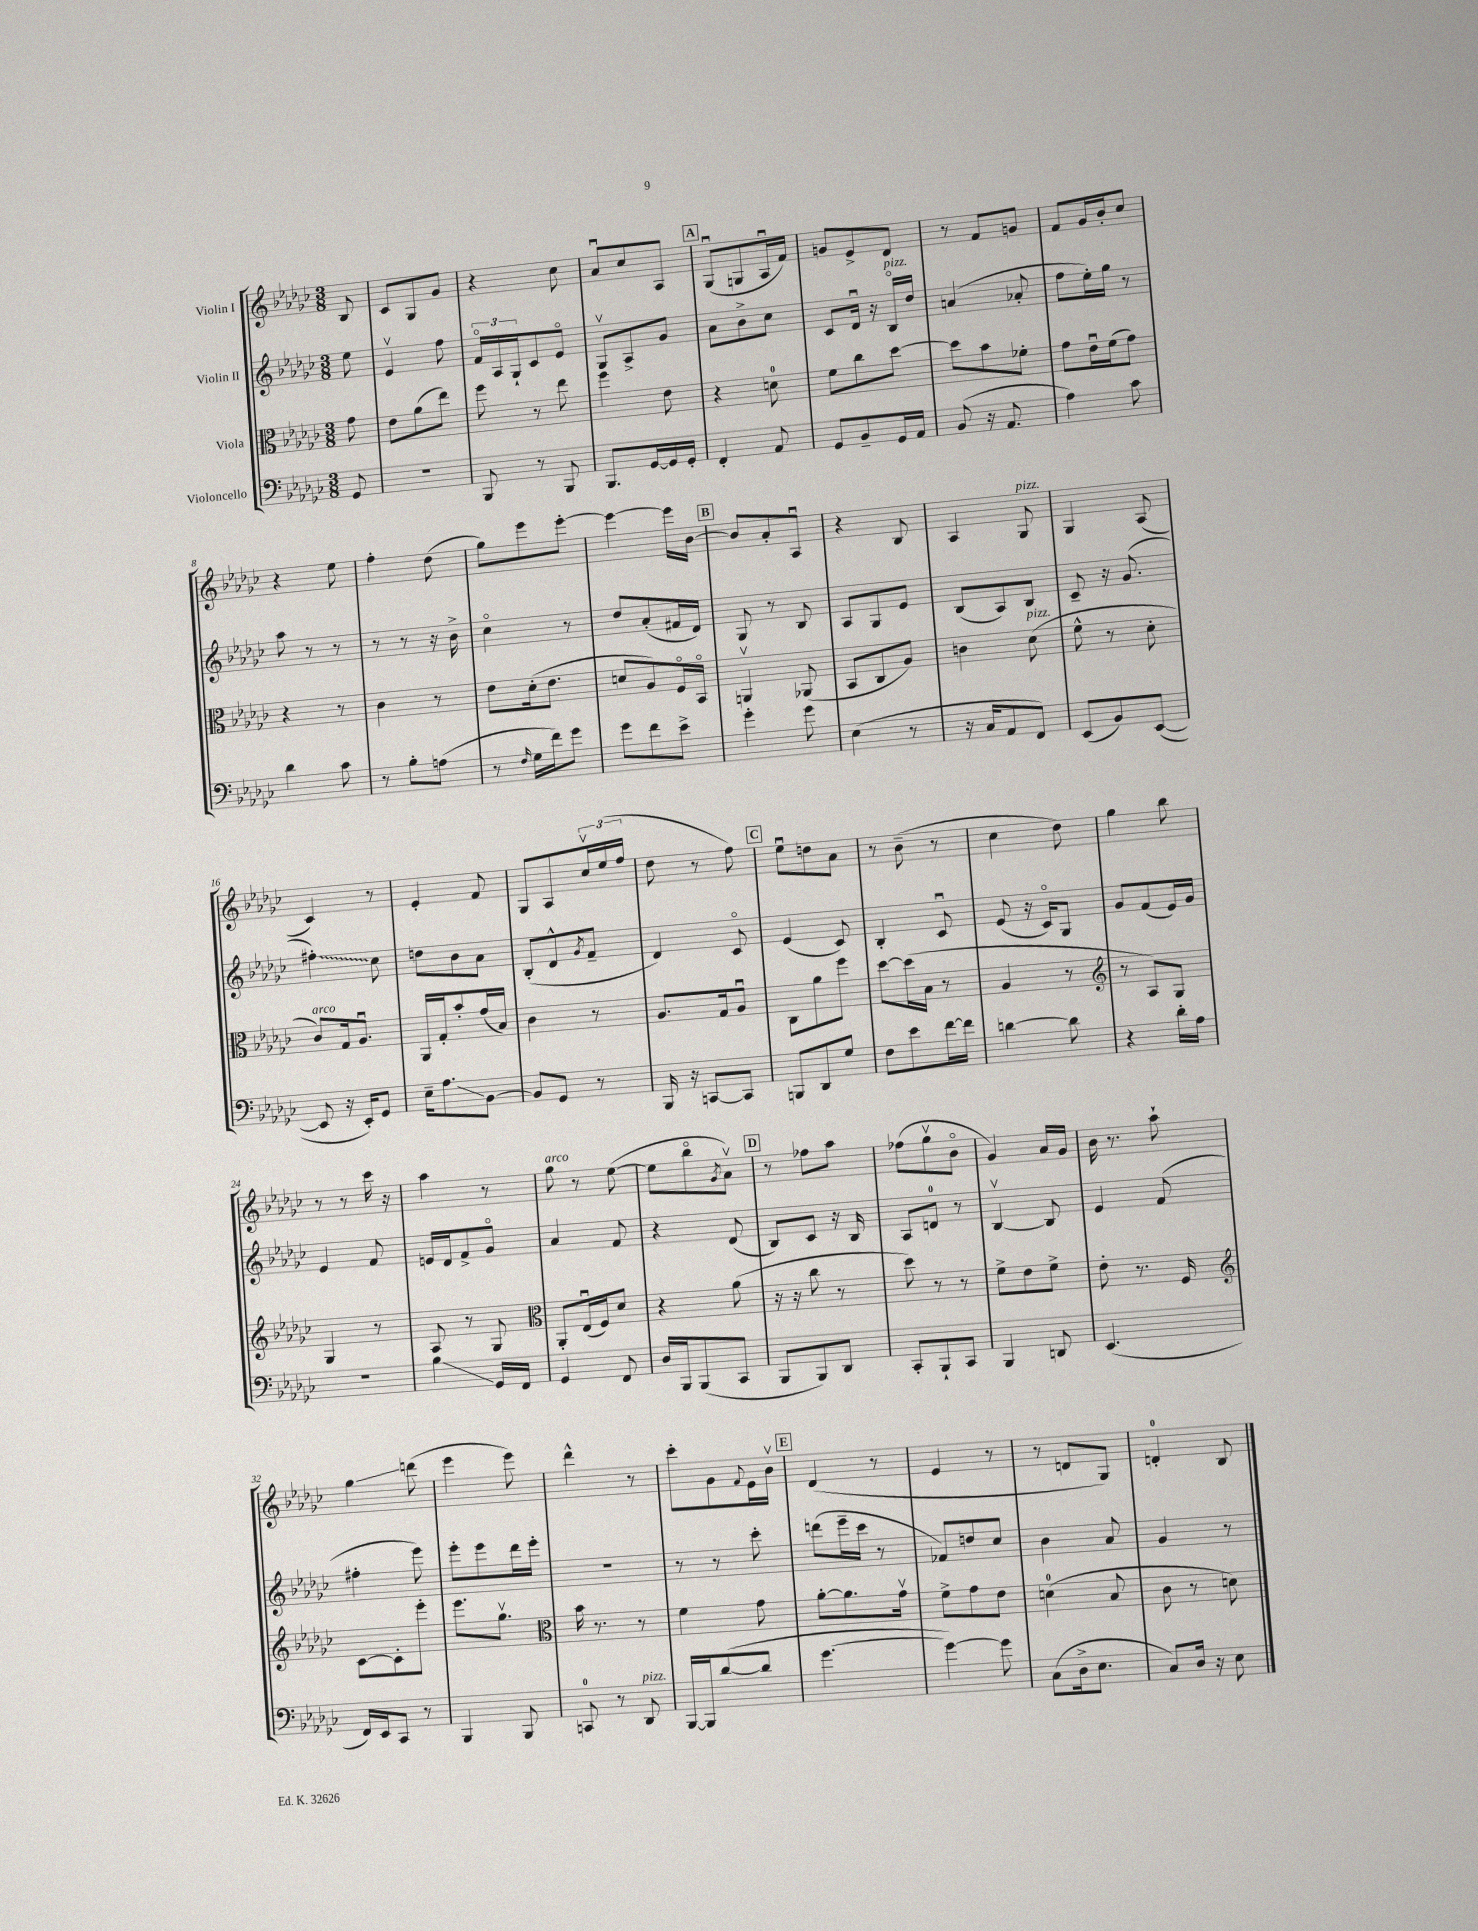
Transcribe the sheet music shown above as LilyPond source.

<<
\new StaffGroup <<
\new Staff = "s0" \with { instrumentName = "Violin I" } {
    \clef treble \key ges \major \numericTimeSignature \time 3/8 \partial 8
    bes8 |
    ces'8 ges8 ges'8 |
    r4 ces''8 |
    aes'8\downbow ces''8 aes8 |
    \mark \markup { \box "A" } ges8\downbow( g8 aes16\downbow f'16) |
    g'8 ees'8-> des'8 |
    r8 f'8 g'8 |
    f'8 ges'16 bes'16-. ces''8 |
    r4 ees''8 |
    f''4-. des''8( |
    ges''8) ees'''8 ees'''8~-. |
    ees'''4~ ees'''16 bes'16~ |
    \mark \markup { \box "B" } bes'8 aes'8-. aes8\downbow |
    r4 bes8 |
    aes4 ges8^\markup { \italic "pizz." } |
    ges4 aes8( |
    ces'4) r8 |
    ees'4-. f'8 |
    ges8 aes8 \tuplet 3/2 { ces''16\upbow ees''16( f''16 } |
    des''8 r8 f''8) |
    \mark \markup { \box "C" } ees''8\downbow d''8 aes'8 |
    r8 bes'8--( r8 |
    ces''4 des''8) |
    ges''4 bes''8 |
    r8 r8 ces'''16 r16 |
    aes''4 r8 |
    ges''8^\markup { \italic "arco" } r8 ees''8~( |
    ees''8 bes''8\flageolet \acciaccatura { ges'8 } aes'8\upbow) |
    \mark \markup { \box "D" } r8 fes''8 aes''8 |
    fes''8( ges''8\upbow bes'8\flageolet |
    ges'4) aes'16 ges'16 |
    bes'16 r8. aes''8-! |
    ges''4\glissando d'''8( |
    ees'''4 ees'''8) |
    des'''4-^ r8 |
    ces'''8-. ges'8 \appoggiatura { f'8 } ees'16 bes'16\upbow |
    \mark \markup { \box "E" } des'4( r8 |
    ees'4 r8 |
    r8 d'8 ges8) |
    d'4-0-. bes8 \bar "|." |
}
\new Staff = "s1" \with { instrumentName = "Violin II" } {
    \clef treble \key ges \major \numericTimeSignature \time 3/8 \partial 8
    ees''8 |
    ees'4\upbow f''8 |
    \tuplet 3/2 { f'16\flageolet aes16 ges16-! } ces'8 ees'8\flageolet |
    ges8\upbow aes8-> ges'8 |
    \mark \markup { \box "A" } aes'8 bes'8-> ces''8 |
    ces'8 des'16\downbow r16 bes16\flageolet^\markup { \italic "pizz." } des''16 |
    a'4( aes'8-. |
    f''8 ees''16-.) ges''16 r8 |
    aes''8 r8 r8 |
    r8 r8 r16 bes'16-> |
    ces''4\flageolet r8 |
    des''8 aes'8-.( fis'16 des'16) |
    \mark \markup { \box "B" } ges8 r8 bes8 |
    aes8 ges8 ees'8 |
    bes8( aes8) bes8 |
    ces'8-- r16 ges'8.( |
    \once \override Glissando.style = #'zigzag fis''4-.\glissando) ces''8 |
    d''8 bes'8 aes'8 |
    bes8-.( des'8-^ \acciaccatura { ges'8 } f'8-- |
    des'4) ces'8\flageolet |
    \mark \markup { \box "C" } ees'4( ces'8) |
    bes4-. ces'8\downbow |
    ees'8( r16 ces'16\flageolet) ges8 |
    ges'8 f'8( ees'16) ges'16 |
    ees'4 f'8 |
    e'16 des'16 f'8-> ges'8\flageolet |
    aes'4 f'8 |
    r4 des'8( |
    \mark \markup { \box "D" } bes8) ces'8 r16 bes16 |
    aes8 d'8-0 r8 |
    bes4~\upbow bes8 |
    ees'4 f'8( |
    fis''4-. ees'''8) |
    ees'''8-. ees'''8 des'''16 ees'''16-. |
    R4. |
    r8 r8 ces'''8-. |
    \mark \markup { \box "E" } d'''8( ees'''16-- ces'''16 r8 |
    fes'8) d''8 ces''8 |
    bes'4 aes'8 |
    ges'4 r8 \bar "|." |
}
\new Staff = "s2" \with { instrumentName = "Viola" } {
    \clef alto \key ges \major \numericTimeSignature \time 3/8 \partial 8
    ges'8 |
    ees'8 aes'8( ees''8) |
    f''8 r8 ees''8 |
    f''4 ees'8 |
    \mark \markup { \box "A" } r4 d'8-0 |
    f'8 ces''8 des''8~ |
    des''8 bes'8 fes'8-. |
    ges'8 ees'16\downbow f'16( ges'8) |
    r4 r8 |
    ces'4 r8 |
    ees'8 des'16-.( ees'8. |
    d'8 aes8) f16\flageolet bes,16\flageolet |
    \mark \markup { \box "B" } a,4\upbow aes,8( |
    bes,8 ces8 aes8) |
    c'4 des'8^\markup { \italic "pizz." }( |
    f'8-^ r8 des'8-. |
    ces'8^\markup { \italic "arco" }) ges16 aes8.\downbow |
    aes,16 ges16-. bes'8-. ges'16( bes16) |
    ces'4 r8 |
    aes8. ges16 aes8\downbow |
    \mark \markup { \box "C" } ces8 aes'8 f''8 |
    des''8~ des''16( bes16 r8 |
    aes4 r8 |
    \clef treble r8 aes8) ges8 |
    ges4 r8 |
    aes8 r8 ges8 |
    \clef alto aes,8-. ees16\downbow( f16) des'8 |
    r4 aes'8( |
    \mark \markup { \box "D" } r16 r16 ces''8 r8 |
    des''8) r8 r8 |
    f'8-> ees'8 f'8-> |
    ees'8-. r8. f16 |
    \clef treble ces'8~ ces'8-. ees'''8-. |
    ees'''8. ges''8.\upbow |
    \clef alto bes'16 r8. r8 |
    f'4 ges'8 |
    \mark \markup { \box "E" } aes'8~-. aes'8. ges'16\upbow |
    f'8-> ges'8 ees'8 |
    d'4-0( bes8 |
    ces'8 r8 d'8) \bar "|." |
}
\new Staff = "s3" \with { instrumentName = "Violoncello" } {
    \clef bass \key ges \major \numericTimeSignature \time 3/8 \partial 8
    ges,8 |
    R4. |
    bes,,8 r8 bes,,8 |
    bes,,8. ges,16~ ges,16 ges,16-. |
    \mark \markup { \box "A" } f,4-. aes,8 |
    ges,8 bes,8-- ges,16 aes,16 |
    bes,8( r16 aes,8. |
    aes4) ces'8 |
    des'4 ces'8 |
    r8 bes8-. a8( |
    r8 \grace { f16 } ges16 f'16) ges'8 |
    ges'8 f'8 ees'8-> |
    \mark \markup { \box "B" } ges'4-. ges'8 |
    ees4( r8 |
    r16 ces16 aes,8 f,8) |
    ees,8( bes,8) ees,8~( |
    ees,8 r16 ees,16-.) ges,8 |
    ees16-- aes8.\glissando bes,8~ |
    bes,8 ges,8 r8 |
    bes,,16 r16 c,8~ c,8 |
    \mark \markup { \box "C" } b,,8 des,8 ges8 |
    f8 ees'8 f'16~ f'16 |
    d'4~ d'8 |
    r4 des'16-. aes16 |
    R4. |
    bes4\glissando ges,16 f,16 |
    ges,4 f,8 |
    des16 bes,,16 bes,,8( ces,8 |
    \mark \markup { \box "D" } bes,,8 bes,,8) des,8 |
    ces,8-. bes,,8-! ces,8 |
    bes,,4 d,8 |
    ees,4.( |
    f,16) ees,16 ces,8 r8 |
    bes,,4 bes,,8 |
    c,8-0 r8 des,8^\markup { \italic "pizz." } |
    bes,,16~ bes,,16 des'8~( des'8 |
    \mark \markup { \box "E" } ges'4.~ |
    ges'4~) ges'8 |
    ces8( des16-> ees8. |
    ces8) des16 r16 ees8 \bar "|." |
}
>>
>>
